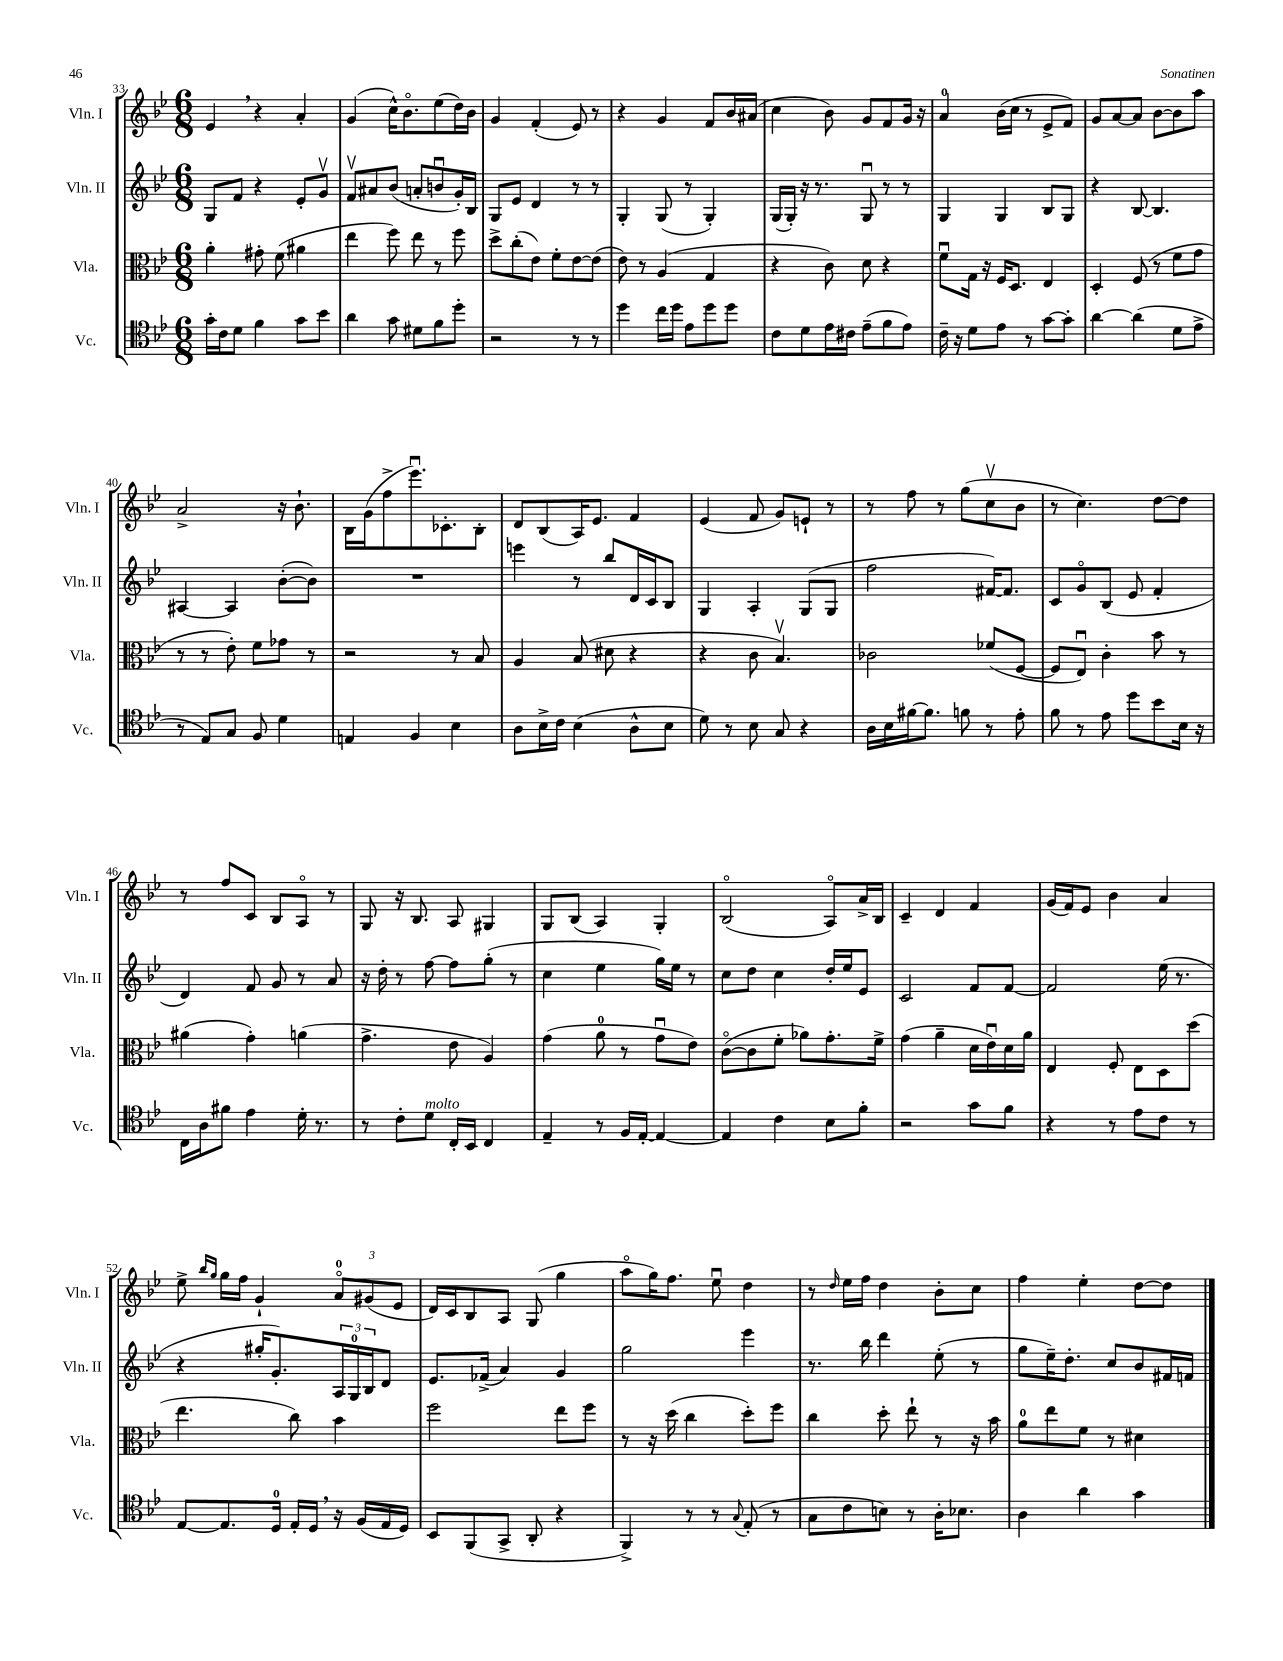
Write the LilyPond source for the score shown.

<<
\new StaffGroup <<
\new Staff = "s0" \with { instrumentName = "Vln. I" shortInstrumentName = "Vln. I" } {
    \clef treble \key bes \major \numericTimeSignature \time 6/8
    ees'4 \breathe r4 a'4-. |
    g'4( c''16-^) bes'8.\flageolet ees''8( d''16) bes'16 |
    g'4 f'4-.( ees'8) r8 |
    r4 g'4 f'8 bes'16 ais'16( |
    c''4 bes'8) g'8 f'8 g'16 r16 |
    a'4-0 bes'16( c''16 r8 ees'8-> f'8) |
    g'8 a'8~ a'8 bes'8~ bes'8 a''8 |
    a'2-> r16 bes'8.-! |
    bes16 g'16( f''8-> ees'''8.\downbow) ces'8.-. bes8-. |
    d'8 bes8( a16) ees'8. f'4 |
    ees'4( f'8 g'8) e'8-! r8 |
    r8 f''8 r8 g''8( c''8\upbow bes'8 |
    r8 c''4.) d''8~ d''8 |
    r8 f''8 c'8 bes8 a8\flageolet r8 |
    g8 r16 bes8. a8 gis4 |
    g8 bes8( a4) g4-. |
    bes2\flageolet( a8\flageolet) a'16-> bes16 |
    c'4-- d'4 f'4 |
    g'16( f'16) ees'8 bes'4 a'4 |
    ees''8-> \grace { bes''16 g''16 } g''16 f''16 g'4-! \tuplet 3/2 { a'8-0\flageolet gis'8( ees'8 } |
    d'16) c'16 bes8 a8 g8( g''4 |
    a''8\flageolet g''16) f''8. ees''8\downbow d''4 |
    r8 \grace { d''16 } ees''16 f''16 d''4 bes'8-. c''8 |
    f''4 ees''4-. d''8~ d''8 \bar "|." |
}
\new Staff = "s1" \with { instrumentName = "Vln. II" shortInstrumentName = "Vln. II" } {
    \clef treble \key bes \major \numericTimeSignature \time 6/8
    g8 f'8 r4 ees'8-. g'8\upbow |
    f'8\upbow ais'8 bes'8( a'8-. b'8\downbow g'16-.) bes16 |
    g8 ees'8 d'4 r8 r8 |
    g4-. g8( r8 g4-.) |
    g16( g16-.) r16 r8. g8\downbow r8 r8 |
    g4 g4 bes8 g8 |
    r4 bes8~ bes4. |
    ais4~ ais4 bes'8~-.( bes'8) |
    R2. |
    e'''4 r8 bes''8 d'16 c'16 bes8 |
    g4 a4-. g8( g8 |
    f''2 fis'16~) fis'8. |
    c'8 g'8\flageolet bes8( ees'8 f'4-. |
    d'4) f'8 g'8 r8 a'8 |
    r16 d''16-. r8 f''8~ f''8 g''8-.( r8 |
    c''4 ees''4 g''16) ees''16 r8 |
    c''8 d''8 c''4 d''16-. ees''16 ees'8 |
    c'2 f'8 f'8~ |
    f'2 ees''16( r8. |
    r4 gis''16-. g'8.-.) \tuplet 3/2 { a16 g16-0 bes16 } d'8 |
    ees'8. fes'16->( a'4) g'4 |
    g''2 ees'''4 |
    r8. bes''16 d'''4 ees''8-.( r8 |
    g''8 ees''16--) d''8.-. c''8 bes'8 fis'16 f'16 \bar "|." |
}
\new Staff = "s2" \with { instrumentName = "Vla." shortInstrumentName = "Vla." } {
    \clef alto \key bes \major \numericTimeSignature \time 6/8
    a'4-. gis'8-. f'8( ais'4 |
    ees''4 f''8) ees''8 r8 f''8 |
    d''8-> c''8-.( ees'8) f'8-. ees'8~ ees'8( |
    ees'8) r8 a4( g4 |
    r4 c'8) d'8 r4 |
    f'8\downbow g16 r16 f16 d8. ees4 |
    d4-. f8( r8 f'8 g'8 |
    r8 r8 ees'8-.) f'8 ges'8 r8 |
    r2 r8 bes8 |
    a4 bes8( dis'8 r4 |
    r4 c'8 bes4.\upbow) |
    ces'2 fes'8( f8~ |
    f8 ees8\downbow) c'4-. bes'8 r8 |
    ais'4( g'4-.) a'4( |
    g'4.-> ees'8 a4) |
    g'4( a'8-0 r8 g'8\downbow ees'8) |
    c'8~\flageolet( c'8 f'8-. aes'8) g'8.-. f'16-> |
    g'4( a'4-- d'16 ees'16\downbow) d'16 a'16 |
    ees4 f8-. ees8 d8 d''8( |
    ees''4. c''8) bes'4 |
    f''2 ees''8 f''8 |
    r8 r16 d''16( c''4 d''8-.) f''8 |
    c''4 d''8-. ees''8-! r8 r16 bes'16 |
    a'8-0 ees''8 f'8 r8 dis'4 \bar "|." |
}
\new Staff = "s3" \with { instrumentName = "Vc." shortInstrumentName = "Vc." } {
    \clef tenor \key bes \major \numericTimeSignature \time 6/8
    g'16-. c'16 d'8 f'4 g'8 bes'8 |
    a'4 g'8 dis'8 f'8 d''8-. |
    r2 r8 r8 |
    d''4 c''16 d''16 ees'8 d''8 d''8 |
    c'8 d'8 ees'16 cis'16 ees'8--( f'8 ees'8) |
    c'16-- r16 d'8 ees'8 r8 g'8~ g'8-. |
    a'4~ a'4( d'8 ees'8-> |
    r8 ees8) g8 f8 d'4 |
    e4 f4 bes4 |
    a8 bes16-> c'16 bes4( a8-^ bes8 |
    d'8) r8 bes8 g8 r4 |
    a16 bes16 fis'16~ fis'8. f'8 r8 ees'8-. |
    f'8 r8 ees'8 d''8 bes'8 bes16 r16 |
    c16 a16 fis'8 ees'4 d'16-. r8. |
    r8 c'8-. d'8^\markup { \italic "molto" } c16-. bes,16 c4 |
    ees4-- r8 f16 ees16~-. ees4~ |
    ees4 c'4 bes8 f'8-. |
    r2 g'8 f'8 |
    r4 r8 ees'8 c'8 r8 |
    ees8~ ees8. d16-0 ees16-. d16 \breathe r16 f16( ees16 d16) |
    bes,8 f,8( g,8-> a,8-. r4 |
    f,4->) r8 r8 \appoggiatura { g8 } ees8-.( r8 |
    g8 c'8 b8) r8 a16-. bes8. |
    a4 a'4 g'4 \bar "|." |
}
>>
>>
\layout { \context { \Score currentBarNumber = #33 } }
